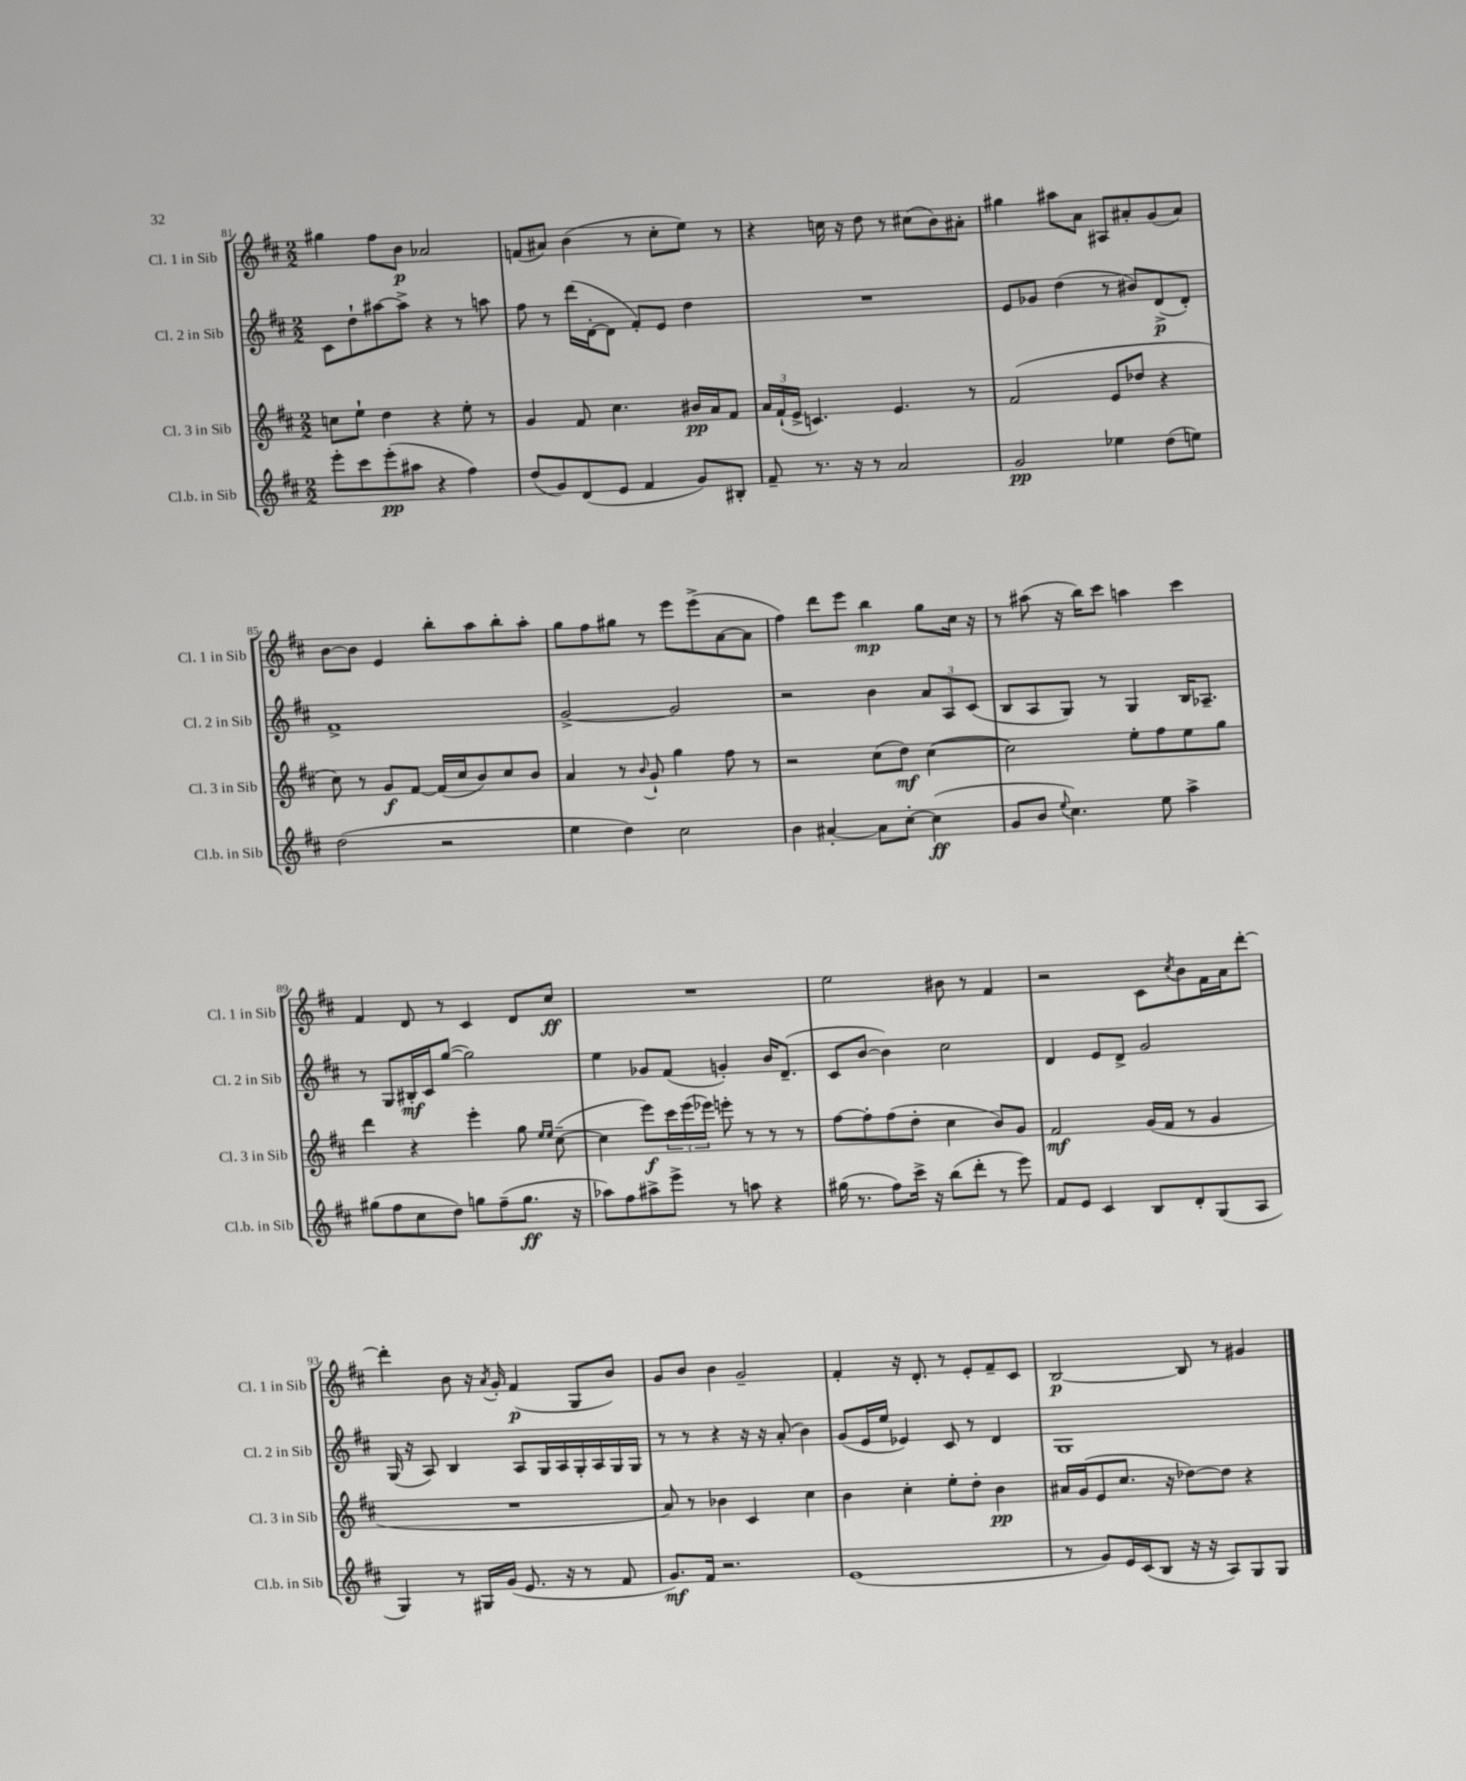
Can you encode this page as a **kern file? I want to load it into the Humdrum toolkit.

**kern	**kern	**kern	**kern
*staff4	*staff3	*staff2	*staff1
*clefG2	*clefG2	*clefG2	*clefG2
*k[f#c#]	*k[f#c#]	*k[f#c#]	*k[f#c#]
*M2/2	*M2/2	*M2/2	*M2/2
8eee'	8cc	8c#	4gg#
8ccc#	8ee`	8dd`	.
(8eee'	4dd	[8aa#	8ff#
8aa#	.	8aa#^]	8b
4r	4r	4r	2a-
4ff#)	8ee'	8r	.
.	8r	8aa	.
=	=	=	=
(8dd	4g	8ff#	(8f
8g)	.	8r	8a#)
(8d	8f#	(16ddd	(4b
.	.	[16d'	.
8e	4.cc#	8d]	.
4f#	.	8f#')	8r
.	.	8e	8cc#'
8g)	16b#	4dd	8ee)
.	16a	.	.
8B#'	8f#	.	8r
=	=	=	=
8f#~	24a	1r	4r
.	(24f#`	.	.
.	24e^	.	.
8.r	4.c)	.	.
.	.	.	16cc
16r	.	.	16r
8r	.	.	8dd
2a	4.e	.	8r
.	.	.	(8cc#
.	.	.	8b)
.	8r	.	8a#'
=	=	=	=
2g	(2f#	8e	4gg#
.	.	8g-	.
.	.	(4dd	8aa#
.	.	.	8a
4ee-	8e	8r	8A#
.	8dd-	8b#)	8a#'
(8dd	4r	(8d^	(8g
8ee)	.	8d')	8a#)
=	=	=	=
(2dd	8cc#)	1f#^	[8b
.	8r	.	8b]
.	8g	.	4e
.	[8f#	.	.
2r	(16f#]	.	8bb'
.	16cc#	.	.
.	8b)	.	8aa
.	8cc#	.	8bb'
.	8b	.	8aa'
=	=	=	=
4ee	4a	[2g^	8gg
.	.	.	8ff#
4dd)	8r	.	8gg#
.	8qqb	.	.
.	8g`	.	8r
2cc#	4gg	2g]	8eee
.	.	.	(8eee^
.	8ff#	.	[8a
.	8r	.	8a]
=	=	=	=
4b	2r	2r	4ff#)
[4a#'	.	.	8ddd
.	.	.	8eee
8a#]	(8cc#	4b	4bb
[8cc#'	8dd)	.	.
(4cc#]	([4cc#	12a	8gg
.	.	12A	.
.	.	.	16cc#
.	.	(12c#	.
.	.	.	16r
=	=	=	=
8g	2cc#])	8B	8r
8b	.	8A	(8aa#
8qqee	.	.	.
4.cc#)	.	8G)	16r
.	.	.	16bb)
.	.	8r	8ccc#
.	8ee'	4G	4aa
8ee	8ff#	.	.
4aa^	8ee	16B	4ccc#
.	.	8.A-~	.
.	8gg	.	.
=	=	=	=
(8gg#	4ddd	8r	4f#
8ff#	.	8G	.
8cc#	4r	16B#'	8d
.	.	16c#	.
8dd)	.	([8gg	8r
8gg	4eee'	2gg])	4c#
(8ff#~	.	.	.
8.gg	8gg	.	8d
.	16qqee	.	.
.	16qqee	.	.
.	([8cc#~	.	8cc#
16r	.	.	.
=	=	=	=
8aa-)	4cc#]	4ee	1r
8ff#	.	.	.
8aa#^	8eee)	8g-	.
8eee^	24ccc#	(8f#	.
.	(24eee	.	.
.	24eee-)	.	.
8r	8eee'	4g')	.
8aa	8r	.	.
4r	8r	16b	.
.	.	(8.d~	.
.	8r	.	.
=	=	=	=
(16gg#	[8ff#	8c#	2ee
8.r	.	.	.
.	8ff#']	[8b	.
8ff#)	(8ff#	4b])	.
16ccc#^	8dd'	.	.
16r	.	.	.
(8bb	4cc#	2cc#	8b#
8ddd'	.	.	8r
8r	8b)	.	4f#
8eee)	8g	.	.
=	=	=	=
8f#	2f#	4d	2r
8e	.	.	.
4c#	.	8e	.
.	.	8d^	.
8B	(16g	2g	8c#
.	16f#	.	.
.	.	.	8qcc#
8d'	8r	.	8b
(8G	4g	.	16f#
.	.	.	16a
8A	.	.	[8ddd'
=	=	=	=
4G)	1r	(16G	4ddd']
.	.	16r	.
.	.	8A)	.
8r	.	4B	8b
16G#	.	.	16r
.	.	.	8qa
(16g	.	.	16g'
8.e	.	8A	(4f#
.	.	16G	.
16r	.	16A	.
8r	.	16G'	8G
.	.	16A	.
8f#	.	16G	8b)
.	.	16G	.
=	=	=	=
8.g)	8a)	8r	8g
.	8r	8r	8b
16f#	.	.	.
2.r	4b-	4r	4b
.	4c#	16r	2g~
.	.	16r	.
.	.	(8a'	.
.	4cc#	4b)	.
=	=	=	=
(1e	4b	(8g	4f#'
.	.	16e	.
.	.	16ee	.
.	4cc#'	4e-)	16r
.	.	.	8.d'
.	8ee'	8c#	8r
.	8dd'	8r	8e'
.	4b	4d	8f#~
.	.	.	8c#
=	=	=	=
8r	16a#	1G	[2B
.	(16g	.	.
8g)	8e	.	.
16e	8.cc#	.	.
(16c#	.	.	.
8B	.	.	.
.	16r	.	.
16r	[8dd-)	.	8B]
16r	.	.	.
8A)	8dd-]	.	8r
8G	4r	.	4g#
8G	.	.	.
==	==	==	==
*-	*-	*-	*-
